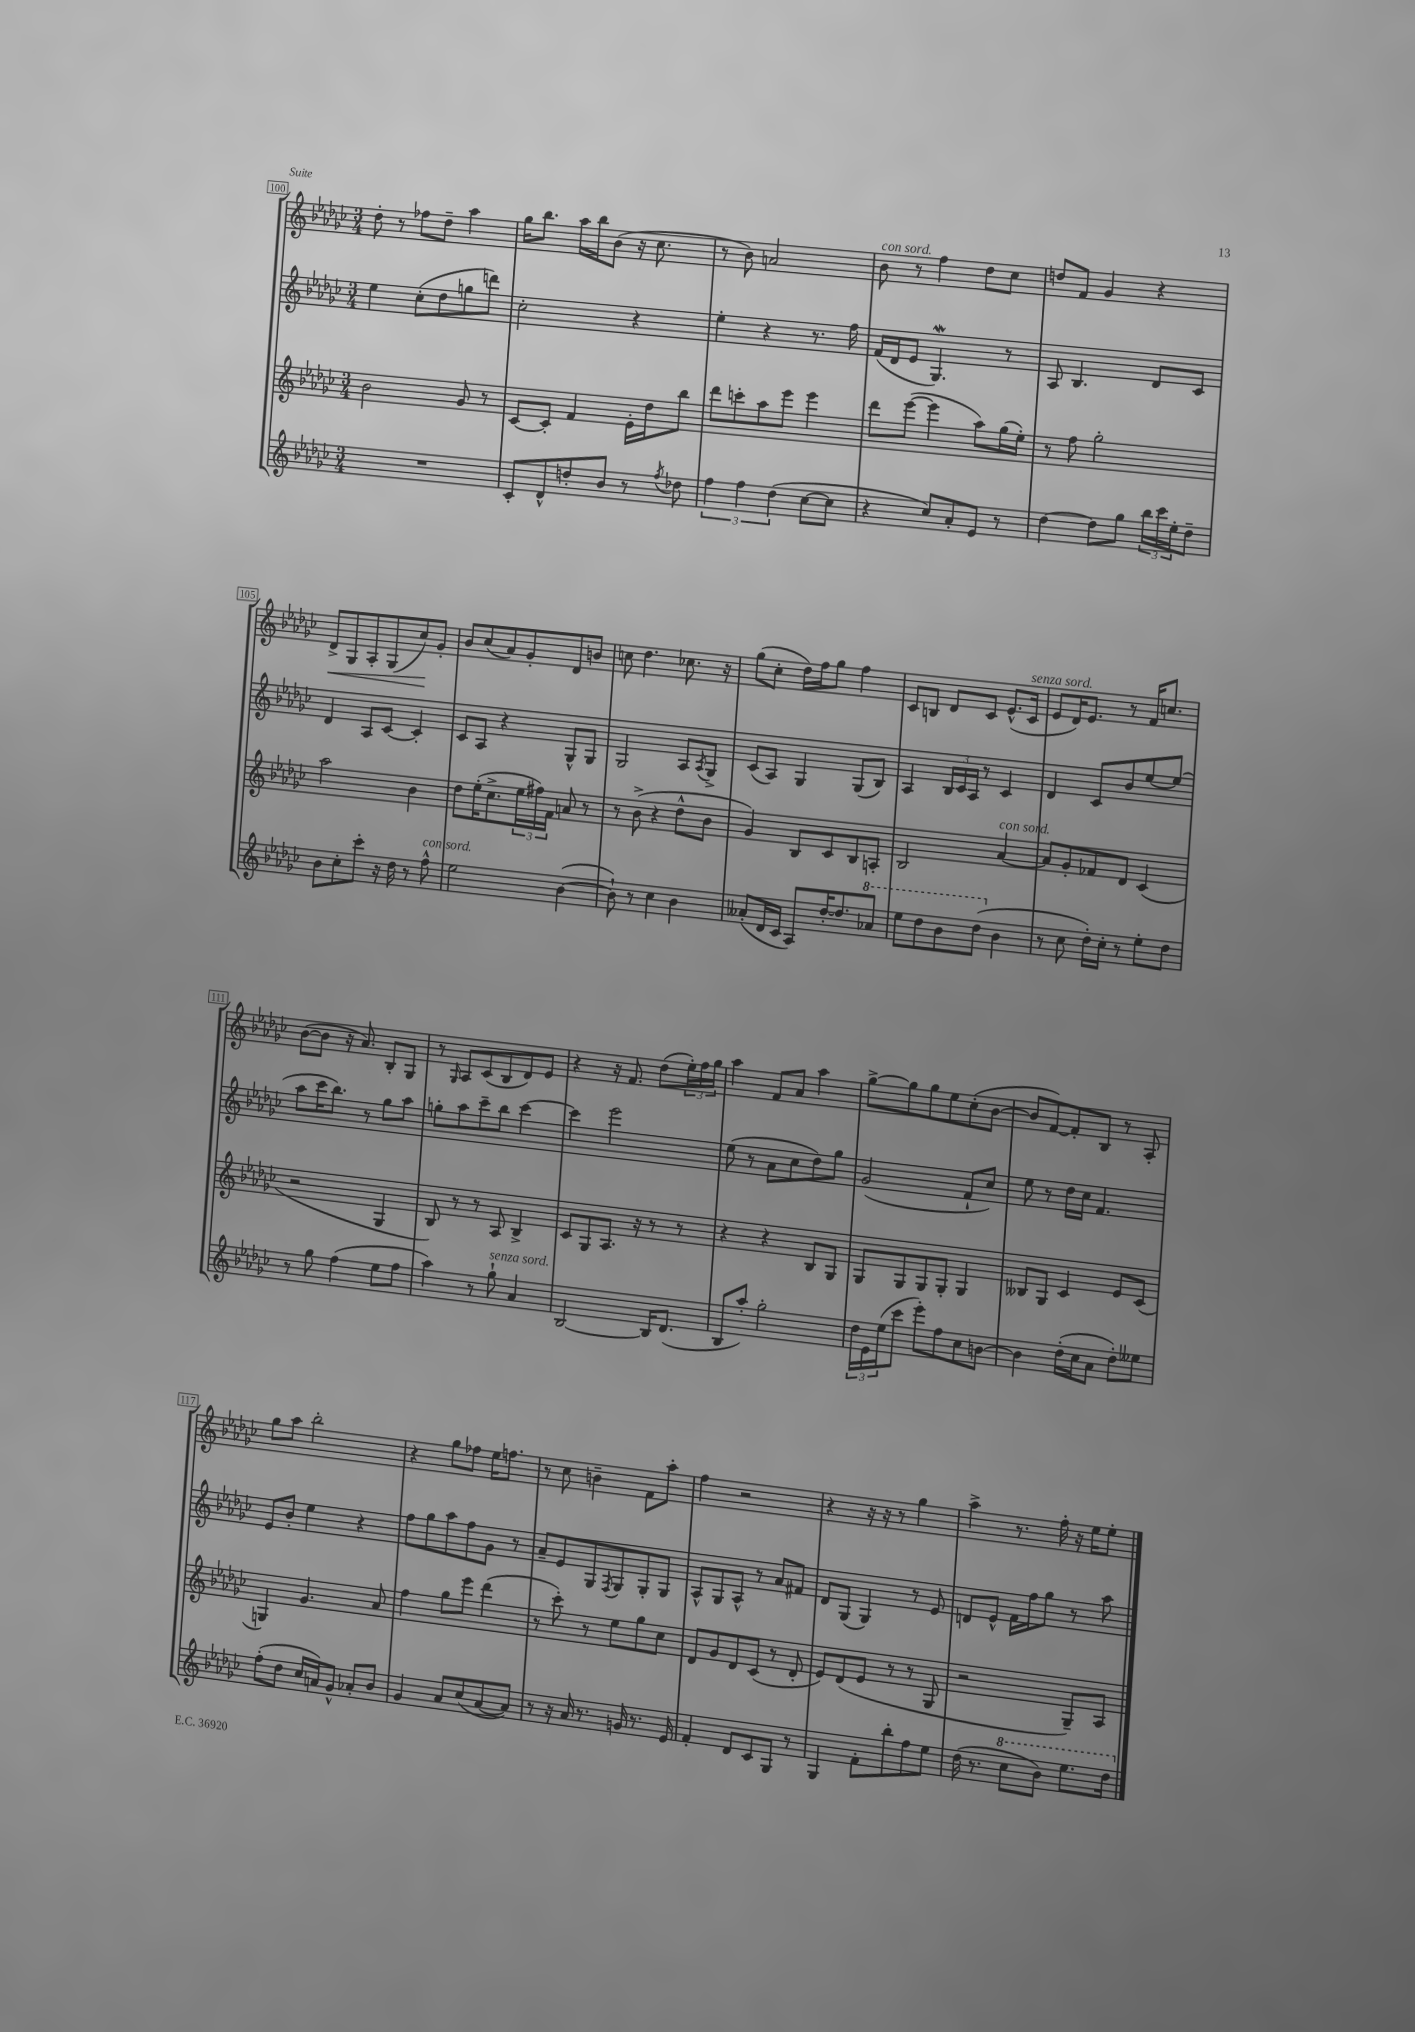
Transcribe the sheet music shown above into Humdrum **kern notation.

**kern	**kern	**kern	**kern	**dynam
*part4	*part3	*part2	*part1	*part1
*staff4	*staff3	*staff2	*staff1	*staff1
*clefG2	*clefG2	*clefG2	*clefG2	*
*k[b-e-a-d-g-c-]	*k[b-e-a-d-g-c-]	*k[b-e-a-d-g-c-]	*k[b-e-a-d-g-c-]	*
*M3/4	*M3/4	*M3/4	*M3/4	*
=100	=100	=100	=100	=100
2.r	2b-\	4ee-\	8dd-'\	.
.	.	.	8r	.
.	.	(8cc-'\L	8ff-X\L	.
.	.	8dd-\	8dd-~\J	.
.	8g-/	8ggn\	4aa-\	.
.	8r	8dddn\J)	.	.
=101	=101	=101	=101	=101
8c-'/L	[8c-/L	2cc-'\	16gg-\KL	.
.	.	.	8.bb-\J	.
8d-^^/	8c-'/J]	.	.	.
8ddn'/	4f/	.	16aa-\LL	.
.	.	.	16bb-\J	.
8b-/J	.	.	(8b-\J	.
8r	16e-'\LL	4r	16r	.
.	16dd-\J	.	8.cc-\	.
8qff/	.	.	.	.
8dd-X\	8bb-\J	.	.	.
=102	=102	=102	=102	=102
6ff\	8ddd-\L	4ee-'\	8r	.
.	8cccn'\	.	8b-\)	.
6ff\	.	.	.	.
.	8aa-\	4r	2an/	.
(6dd-\	.	.	.	.
.	8eee-\J	.	.	.
[8cc-\L	4eee-\	8.r	.	.
8cc-\J]	.	.	.	.
.	.	16ff\	.	.
=103	=103	=103	=103	=103
!	!	!	!LO:TX:a:i:t=con sord.	!
4r	8ddd-\L	(16f/LL	8b-\	.
.	.	16d-/J	.	.
.	([8eee-\J	8e-/J	8r	.
8cc-/L)	4eee-\]	4.G-w/)	4ff\	.
8a-'/	.	.	.	.
8e-/J	8aa-\L)	.	8dd-\L	.
8r	(16gg-\L	8r	8cc-\J	.
.	16ee-'\JJ)	.	.	.
=104	=104	=104	=104	=104
[4dd-\	8r	8A-/	8ddn/L	.
.	8ff\	4.B-/	8f/J	.
8dd-\L]	2gg-'\	.	4g-/	.
8gg-\J	.	.	.	.
24bb-\LL	.	8d-/L	4r	.
24ccc-\	.	.	.	.
24ee-'\J	.	.	.	.
8dd-~\J	.	8c-/J	.	.
!!LO:LB:g=z
=105	=105	=105	=105	=105
!	!	!	!	!LO:HP:b
8b-\L	2aa-\	4d-/	8d-^/L	<
8cc-'\	.	.	8G-/	.
8ccc-'\J	.	8A-/L	8A-'/	.
16r	.	[8c-/J	(8G-/	.
16dd-\	.	.	.	.
8r	4b-\	4c-'/]	8cc-/)	.
!LO:TX:a:i:t=con sord.	!	!	!	!
8ff^^\	.	.	8g-'/J	[
=106	=106	=106	=106	=106
2ee-\	8dd-\L	8c-/L	8b-/L	.
.	(16ee-'\K	8A-/J	(8cc-/	.
.	8.cc-^\	.	.	.
.	.	4r	8a-/)	.
.	24ee-\L	.	8g-'/	.
.	24ff#X\)	.	.	.
.	24f\JJ	.	.	.
([4b-\	8an/	8G-^^/L	8d-/	.
.	8r	8G-/J	8bn/J	.
=107	=107	=107	=107	=107
8b-`\])	8r	2G-/	8ccn\	.
8r	(8b-^\	.	4.dd-\	.
4cc-\	4r	.	.	.
4b-\	8dd-^^\L	8A-/L	8.cc-X\	.
.	.	8qA-/	.	.
.	8b-\J	8G-^/J	.	.
.	.	.	16r	.
=108	=108	=108	=108	=108
(8a--X'/L	4g-/)	(8c-/L	(8gg-\L	.
16d-/L	.	8A-/J)	8cc-'\J	.
16c-/JJ	.	.	.	.
8A-/L)	8B-/L	4G-/	16dd-\LL)	.
.	.	.	16ff\J	.
[16dd-'/K	8c-/	.	8gg-\J	.
8.dd-/]	.	.	.	.
.	8B-/	(8G-/L	4ff\	.
*8va	*	*	*	*
8aa-X/J	8An'/J	8B-/J)	.	.
=109	=109	=109	=109	=109
8eee-\L	2B-/	4A-/	8c-/L	.
8ddd-\	.	.	8Bn/J	.
8bb-\	.	24B-/LL	8d-/L	.
.	.	24c-/	.	.
.	.	24A-/JJ	.	.
(8ddd-\J	.	8r	8c-/J	.
*X8va	*	*	*	*
!	!LO:TX:a:i:t=con sord.	!	!	!
4b-\	[4a-/	4c-/	(8.e-^^/L	.
!	!	!	!LO:TX:a:i:t=senza sord.	!
.	.	.	16c-/Jk	.
=110	=110	=110	=110	=110
8r	8a-/L]	4d-/	8e-/L	.
8cc-\	8g-'/	.	16d-/K)	.
.	.	.	8.e-/J	.
16dd-'\LL)	8f-X/	8c-/L	.	.
16cc-'\JJ	.	.	.	.
8r	8d-/J	8b-/	8r	.
8ee-'\L	(4c-/	[8ee-/	16f/KL	.
.	.	.	8.ccn/J	.
8dd-\J	.	(8ee-/J]	.	.
!!LO:LB:g=z
=111	=111	=111	=111	=111
8r	2r	8aa-\L	([8b-\L	.
8gg-\	.	16ccc-\K	8b-\J]	.
.	.	8.bb-\J)	.	.
(4ff\	.	.	16r	.
.	.	.	8.a-/)	.
.	.	8r	.	.
8ee-\L	4G-/	8gg-\L	8B-'/L	.
8ff\J	.	8aa-\J	8G-/J	.
=112	=112	=112	=112	=112
4aa-\)	8B-/)	8ggn'\L	8r	.
.	.	.	16qqG-/	.
.	8r	8aa-\	8A-/L	.
8r	8r	8ccc-~\	(8c-/	.
!LO:TX:a:i:t=senza sord.	!	!	!	!
8gg-`\	8A-/	8bb-\J	8B-/	.
4a-/	4B-^/	[4ccc-\	8d-/)	.
.	.	.	8e-/J	.
=113	=113	=113	=113	=113
[2B-/	8c-/L	4ccc-\]	4r	.
.	8G-/	.	.	.
.	8.A-/J	2eee-\	16r	.
.	.	.	8.f/	.
.	16r	.	.	.
16B-/KL]	8r	.	(8dd-\L	.
(8.d-/J	.	.	.	.
.	8r	.	24ee-'\L)	.
.	.	.	24ff\	.
.	.	.	24gg-\JJ	.
=114	=114	=114	=114	=114
8B-/L	4r	(8ee-\	4aa-\	.
8aa-'/J)	.	8r	.	.
2gg-'\	4r	8a-\L	8f/L	.
.	.	8cc-\	8a-/J	.
.	8B-/L	8dd-\)	4aa-\	.
.	8G-/J	8gg-\J	.	.
=115	=115	=115	=115	=115
24dd-\LL	8G-/L	(2g-/	[8gg-^\L	.
24e-\	.	.	.	.
(24ee-\J	.	.	.	.
8ccc-\J	8G-/	.	8gg-\]	.
8eee-'\L)	8G-/	.	8gg-\	.
8ff\	8G-'/J	.	8ee-\	.
8cc-\	4G-/	8f`/L	(8cc-'\	.
[8bn\J	.	8cc-/J)	[8b-\J	.
=116	=116	=116	=116	=116
4b\]	8B--X/L	8ee-\	8b-/L]	.
.	8G-/J	8r	[8f/)	.
(16dd-'\LL	4c-/	16dd-\LL	8f'/]	.
16cc-\J	.	16cc-\JJ	.	.
8a-\J	.	4.f/	8B-/J	.
8dd-'\L)	8e-/L	.	8r	.
8ee--X\J	(8c-/J	.	8A-'/	.
!!LO:LB:g=z
=117	=117	=117	=117	=117
(8ff'\L	4Gn/)	8e-/L	8gg-\L	.
8dd-\J	.	8b-'/J	8aa-\J	.
16cc-/LL	4.g-/	4ee-\	2bb-'\	.
16an/J)	.	.	.	.
8g-^^/J	.	.	.	.
8a-X'/L	.	4r	.	.
8b-/J	8a-/	.	.	.
=118	=118	=118	=118	=118
4g-/	4ff\	8ff\L	4r	.
.	.	8gg-\	.	.
8a-/L	8gg-\L	8aa-\	8gg-\L	.
(8cc-/	8eee-\J	8ff\	8ff-X\J	.
[8a-/	(4ddd-\	8g-\J	16ee-\KL	.
.	.	.	8.ffn\J	.
8a-/J])	.	8r	.	.
=119	=119	=119	=119	=119
8r	8r	8a-~/L	8r	.
16r	8ccc-'\)	8e-/	8cc-\	.
16a-/	.	.	.	.
8.r	8r	8G-/	4bn~\	.
.	.	8qF/	.	.
.	8ee-\L	8G-/	.	.
16gn/	.	.	.	.
8.r	8gg-\	8G-'/	8f\L	.
.	8cc-\J	8G-/J	8aa-'\J	.
16e-/	.	.	.	.
=120	=120	=120	=120	=120
4f'/	8d-/L	8A-^^/L	4ff\	.
.	8g-/	8G-/	.	.
8d-/L	8d-/	8A-^^/J	2r	.
8c-/	(8c-/J	8r	.	.
8G-/J	8r	8a-/L	.	.
8r	8d-'/	8f#X/J	.	.
=121	=121	=121	=121	=121
4G-/	8e-/L)	8d-/L	4r	.
.	(8d-/	(8G-/J	.	.
8f'\L	8e-/J	4G-/)	16r	.
.	.	.	16r	.
8bb-'\	8r	.	8r	.
8ff\	8r	8r	4gg-\	.
8ee-\J	8G-/	8e-/	.	.
=122	=122	=122	=122	=122
(16dd-\	2r	8dn/L	4aa-^\	.
8.r	.	.	.	.
.	.	8e-^^/J	.	.
*8va	*	*	*	*
8ccc-\L	.	16f\LL	8.r	.
.	.	16ff\J	.	.
8bb-\J)	.	8gg-\J	.	.
.	.	.	16ff'\	.
8.eee-\L	8G-~/L)	8r	16r	.
.	.	.	16ee-\KL	.
.	8A-/J	8aa-\	8ee-'\J	.
16ddd-\Jk	.	.	.	.
*X8va	*	*	*	*
==	==	==	==	==
*-	*-	*-	*-	*-
